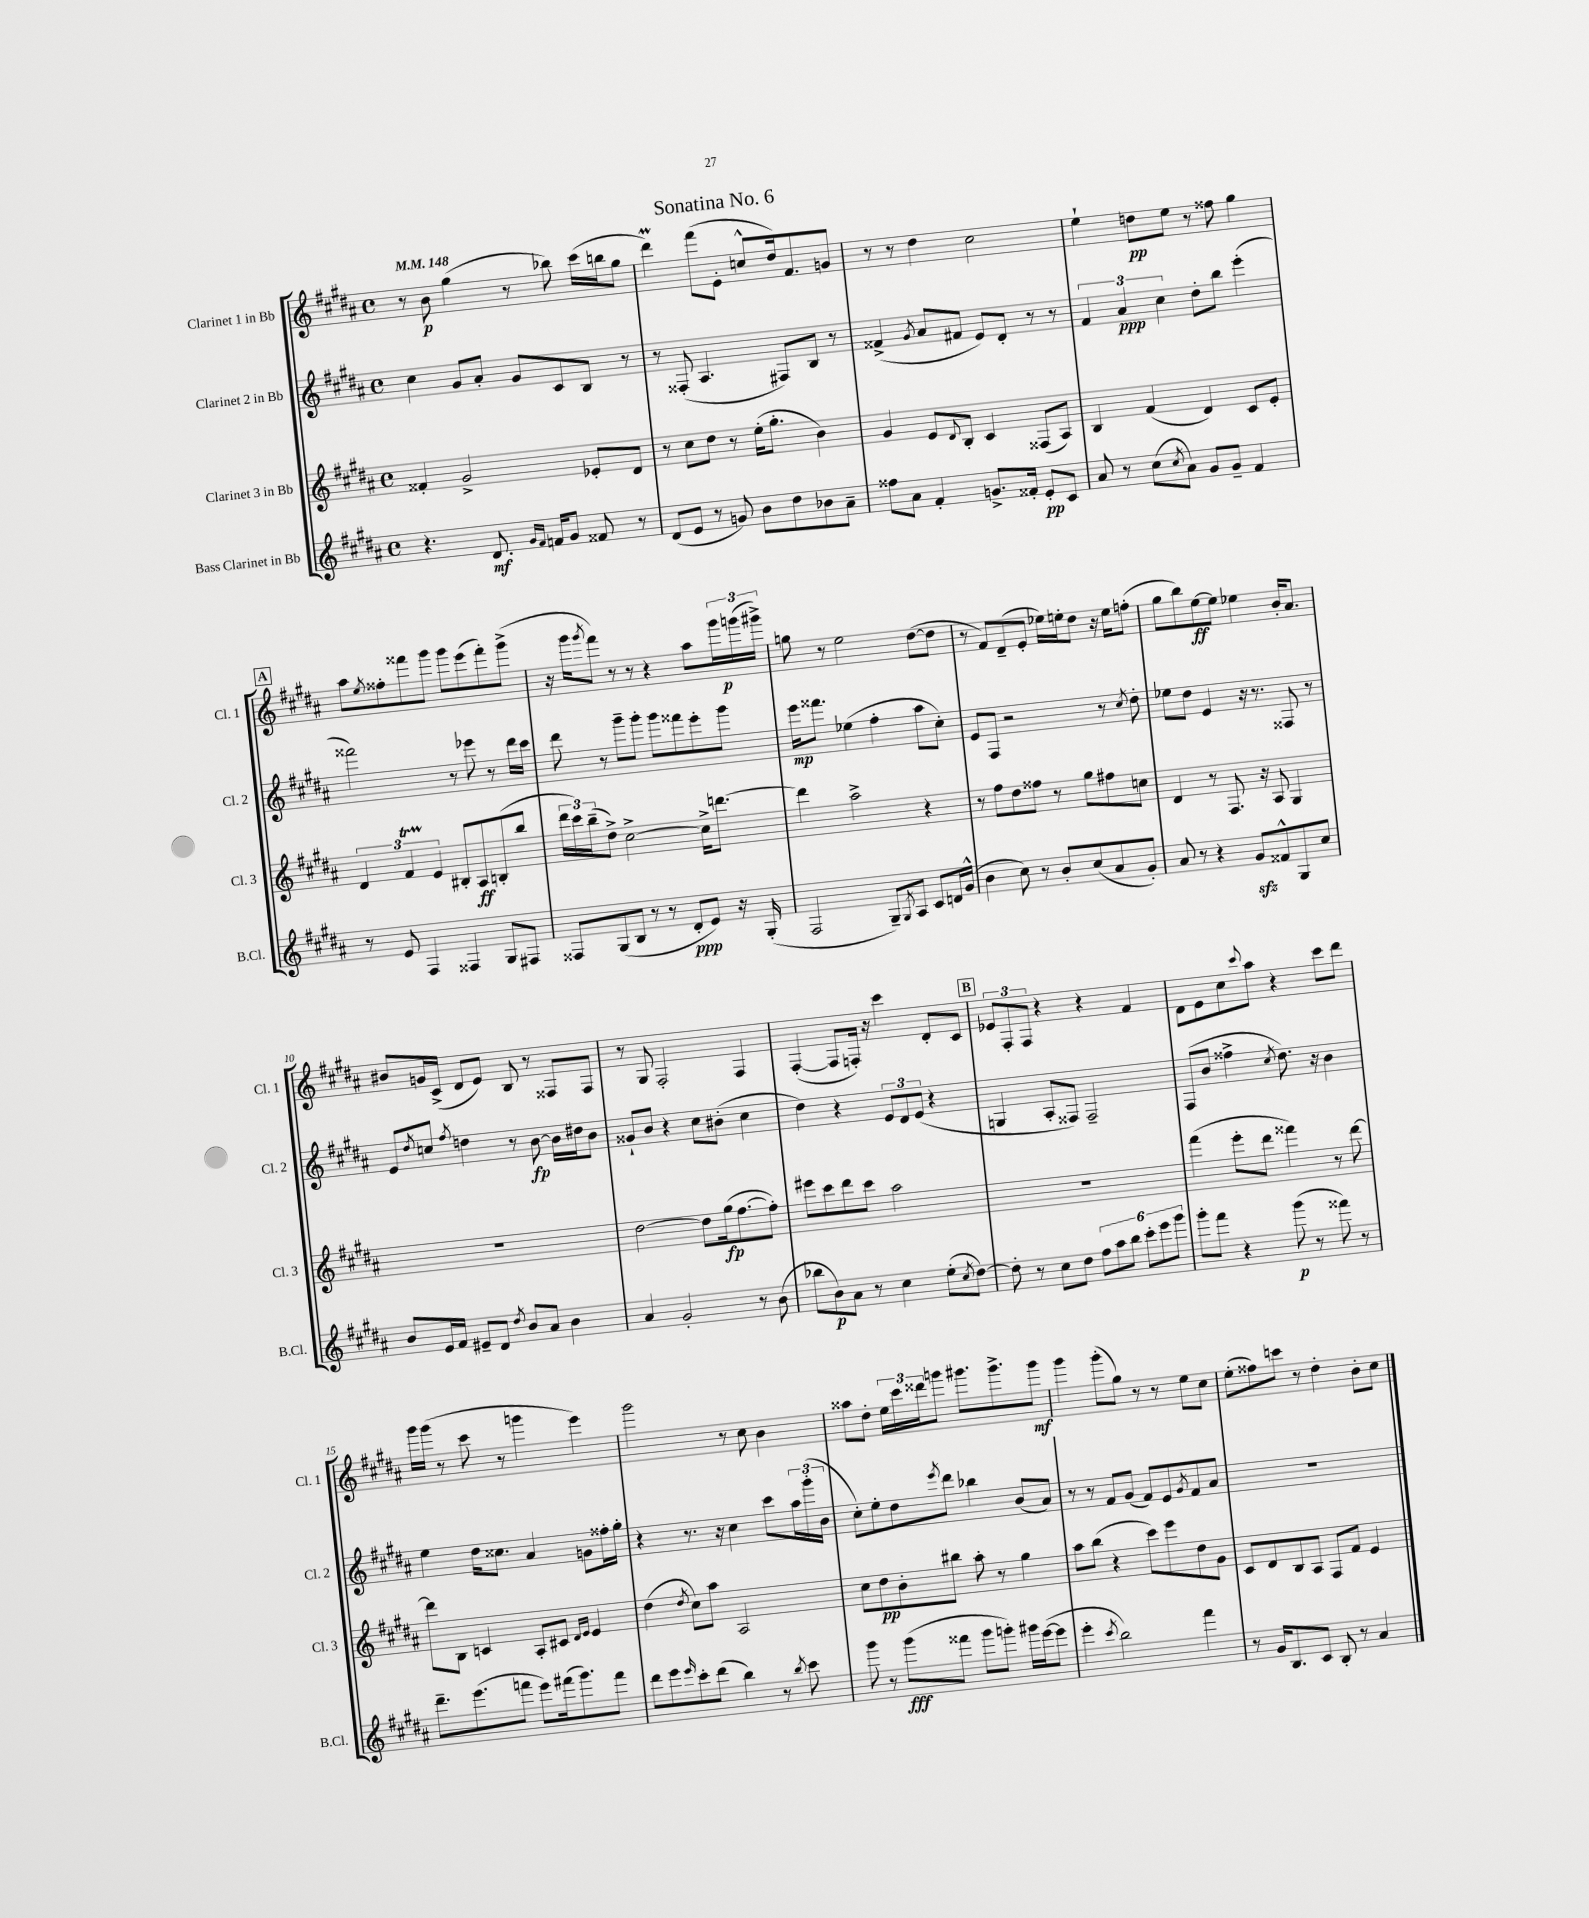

**kern	**dynam	**kern	**dynam	**kern	**dynam	**kern	**dynam
*part4	*part4	*part3	*part3	*part2	*part2	*part1	*part1
*staff4	*staff4	*staff3	*staff3	*staff2	*staff2	*staff1	*staff1
*I"Bass Clarinet in Bb	*	*I"Clarinet 3 in Bb	*	*I"Clarinet 2 in Bb	*	*I"Clarinet 1 in Bb	*
*I'B.Cl.	*	*I'Cl. 3	*	*I'Cl. 2	*	*I'Cl. 1	*
*clefG2	*	*clefG2	*	*clefG2	*	*clefG2	*
*k[f#c#g#d#a#]	*	*k[f#c#g#d#a#]	*	*k[f#c#g#d#a#]	*	*k[f#c#g#d#a#]	*
*M4/4	*	*M4/4	*	*M4/4	*	*M4/4	*
*met(c)	*	*met(c)	*	*met(c)	*	*met(c)	*
*MM148	*	*MM148	*	*MM148	*	*MM148	*
=1	=1	=1	=1	=1	=1	=1	=1
4.r	.	4f##X'/	.	4cc#\	.	8r	.
.	.	.	.	.	.	8b\	p
.	.	2g#^/	.	8g#/L	.	(4gg#\	.
8.d#/	mf	.	.	8a#'/J	.	.	.
.	.	.	.	8g#/L	.	8r	.
16qqg#/LL	.	.	.	.	.	.	.
16qqf#/JJ	.	.	.	.	.	.	.
16fn/KL	.	.	.	.	.	.	.
8g#/J	.	.	.	8c#/	.	8bb-X\)	.
8f##X/	.	8e-X'/L	.	8B/J	.	(16ccc#\LL	.
.	.	.	.	.	.	16bbn\J	.
8r	.	8d#/J	.	8r	.	8gg#\J	.
=2	=2	=2	=2	=2	=2	=2	=2
(8d#/L	.	8r	.	8r	.	4ddd#m\)	.
8e/J	.	8cc#\L	.	(8F##X'/	.	.	.
8r	.	8dd#\J	.	4.A#/	.	(8fff#\L	.
8gn/)	.	8r	.	.	.	8e'\J	.
8b\L	.	(16ee'\KL	.	.	.	8ccn^^/L	.
.	.	8.gg#'\J	.	.	.	.	.
8dd#\	.	.	.	8F#X/L)	.	16dd#/k)	.
.	.	.	.	.	.	8.f#/	.
8b-X\	.	4b\)	.	8B/J	.	.	.
8a#~\J	.	.	.	8r	.	8gn/J	.
=3	=3	=3	=3	=3	=3	=3	=3
8ff##X\L	.	4g#/	.	(4f##X^/	.	8r	.
8a#\J	.	.	.	.	.	8r	.
.	.	.	.	8qg#/	.	.	.
4f#'/	.	8e/L	.	8a#/L	.	4dd#\	.
.	.	8qqd#/	.	.	.	.	.
.	.	8B'/J	.	8f#X/J	.	.	.
8.gn^/L	.	4c#/	.	8e/L)	.	2cc#\	.
.	.	.	.	8d#'/J	.	.	.
16f##X'/Jk	.	.	.	.	.	.	.
8e'/L	pp	(8F##X/L	.	8r	.	.	.
8c#/J	.	8A#/J)	.	8r	.	.	.
=4	=4	=4	=4	=4	=4	=4	=4
8a#/	.	4B/	.	6f#/	.	4ee`\	.
8r	.	.	.	.	.	.	.
.	.	.	.	6a#/	ppp	.	.
(8cc#\L	.	(4f#/	.	.	.	8ddn\L	pp
.	.	.	.	6cc#\	.	.	.
8qcc#/	.	.	.	.	.	.	.
8a#\J)	.	.	.	.	.	8ee\J	.
8g#/L	.	4d#/)	.	8dd#'\L	.	8r	.
8g#~/J	.	.	.	8bb\J	.	8ff##X\	.
4f#/	.	8c#/L	.	(4eee'\	.	4gg#\	.
.	.	8e'/J	.	.	.	.	.
!!LO:LB:g=z
!!LO:REH:place=s1:t=A
=5	=5	=5	=5	=5	=5	=5	=5
8r	.	6d#/	.	2fff##X\)	.	8aa#\L	.
.	.	.	.	.	.	8qee/	.
8e/	.	.	.	.	.	8ff##X'\	.
.	.	6f#T/	.	.	.	.	.
4F#/	.	.	.	.	.	8fff##X\	.
.	.	6e/	.	.	.	.	.
.	.	.	.	.	.	8ggg#\J	.
4F##X/	.	8B#X'/L	.	8r	.	8ggg#\L	.
.	.	8A#/	ff	8eee-X\	.	(8eee\	.
8G#/L	.	(8Bn'/	.	8r	.	8fff##'\)	.
8F#X/J	.	8bb/J	.	16ddd#\LL	.	(8ggg#^\J	.
.	.	.	.	16ccc#\JJ	.	.	.
=6	=6	=6	=6	=6	=6	=6	=6
8F##X/L	.	24ddd#\LL	.	8ddd#\	.	16r	.
.	.	24ccc#\)	.	.	.	.	.
.	.	.	.	.	.	16ggg#\KL	.
.	.	(24bb~\J	.	.	.	.	.
.	.	.	.	.	.	8qggg#/	.
(8G#/	.	8dd#^\J)	.	8r	.	8fff#\J)	.
8B/J	.	[2cc#^\	.	8ggg#~\L	.	8r	.
8r	.	.	.	8ggg#'\J	.	8r	.
8r	.	.	.	8ggg#\L	.	4r	.
8d#'/L	ppp	.	.	8fff##X\	.	.	.
8e/J)	.	16cc#^\KL]	.	8eee'\	.	8aa#\L	.
.	.	[8.dddn\J	.	.	.	.	.
16r	.	.	.	8ggg#\J	.	24ggg#\L	.
.	.	.	.	.	.	(24gggn\	p
(16G#'/	.	.	.	.	.	.	.
.	.	.	.	.	.	24ggg#X^\JJ)	.
=7	=7	=7	=7	=7	=7	=7	=7
2F#/	.	4ddd\]	.	16eee\KL	mp	8ggn\	.
.	.	.	.	8.fff##X\J	.	.	.
.	.	.	.	.	.	8r	.
.	.	2aa#^\	.	(4ee-X\	.	2ee\	.
8G#~/L)	.	.	.	4ff#'\	.	.	.
8qG#/	.	.	.	.	.	.	.
8A#/J	.	.	.	.	.	.	.
8c#/L	.	4r	.	8aa#\L	.	([8dd#\L	.
16dn/L	.	.	.	8cc#'\J)	.	8dd#\J]	.
(16g#^^/JJ	.	.	.	.	.	.	.
=8	=8	=8	=8	=8	=8	=8	=8
4b\	.	8r	.	8e/L	.	8r	.
.	.	8ff#\L	.	8F#/J	.	8f#/L)	.
8cc#\)	.	8dd#\	.	2r	.	(8d#~/	.
8r	.	8ff##X\J	.	.	.	8e'/J	.
8b'/L	.	8r	.	.	.	16ee-X\LL)	.
.	.	.	.	.	.	16een'\J	.
(8cc#/	.	8gg#\L	.	.	.	8dd#\J	.
8a#/	.	8ff#X\	.	8r	.	16r	.
.	.	.	.	.	.	16ee\KL	.
.	.	.	.	8qcc#/	.	.	.
8g#'/J)	.	8ccn\J	.	8dd#'\	.	(8ffn'\J	.
=9	=9	=9	=9	=9	=9	=9	=9
8a#/	.	4d#/	.	8ee-X\L	.	8gg#\L	.
8r	.	.	.	8dd#\J	.	8bb\)	.
4r	.	8r	.	4e/	.	[8ee\	ff
.	.	8.F#/	.	.	.	8ee\J]	.
8g#zz/L	.	.	.	16r	.	4ee-X\	.
.	.	16r	.	8.r	.	.	.
8f##X^^/	.	8A#/	.	.	.	.	.
8G#/	.	4G#/	.	8F##X/	.	16b'/KL	.
.	.	.	.	.	.	8.a#/J	.
8cc#/J	.	.	.	8r	.	.	.
!!LO:LB:g=z
=10	=10	=10	=10	=10	=10	=10	=10
8b/L	.	1r	.	8e/L	.	8b#X/L	.
.	.	.	.	8qdd#/	.	.	.
16e/L	.	.	.	8ccn/J	.	16gn/L	.
16f#/JJ	.	.	.	.	.	(16c#^/JJ	.
.	.	.	.	8qff#/	.	.	.
8e#X~/L	.	.	.	4ddn\	.	8d#/L	.
8d#/J	.	.	.	.	.	8e/J)	.
8qdd#/	.	.	.	.	.	.	.
8b/L	.	.	.	8r	.	8B/	.
8a#/J	.	.	.	[8b\	fp	8r	.
4b\	.	.	.	16b\LL]	.	8F##X/L	.
.	.	.	.	16dd#X\J	.	.	.
.	.	.	.	8b\J	.	8F##/J	.
=11	=11	=11	=11	=11	=11	=11	=11
4a#/	.	[2dd#\	.	8g##X`/L	.	8r	.
.	.	.	.	8b/J	.	8G#/	.
2g#'/	.	.	.	4r	.	2F#'/	.
.	.	8dd#\L]	.	8cc#\L	.	.	.
.	.	(16gg#\k	fp	(8b#X'\J	.	.	.
.	.	[8.ff#\	.	.	.	.	.
8r	.	.	.	4cc#\	.	4F#/	.
(8b\	.	8ff#'\J])	.	.	.	.	.
=12	=12	=12	=12	=12	=12	=12	=12
8bb-X\L	.	8eee#X\L	.	4dd#\)	.	([4F#'/	.
8b\)	p	8ccc#\	.	.	.	.	.
8a#\J	.	8ddd#\	.	4r	.	8F#/L]	.
8r	.	8ccc#\J	.	.	.	16Fn'/Jk)	.
.	.	.	.	.	.	16r	.
4cc#\	.	2aa#\	.	12e/L	.	4ccc#\	.
.	.	.	.	12d#/	.	.	.
.	.	.	.	(12e/J	.	.	.
(8ee'\L	.	.	.	4r	.	8d#'/L	.
8qcc#/	.	.	.	.	.	.	.
[8dd#\J)	.	.	.	.	.	8c#/J	.
!!LO:REH:place=s1:t=B
=13	=13	=13	=13	=13	=13	=13	=13
8dd#'\]	.	1r	.	4Gn/	.	12e-X/L	.
.	.	.	.	.	.	12F#'/	.
8r	.	.	.	.	.	.	.
.	.	.	.	.	.	12F#/J	.
8cc#\L	.	.	.	8A#'/L	.	4r	.
8dd#\J	.	.	.	8F##X/J)	.	.	.
12ff#\L	.	.	.	2F##~/	.	4r	.
12aa#\	.	.	.	.	.	.	.
12bb\J	.	.	.	.	.	.	.
12ccc#'\L	.	.	.	.	.	4f#/	.
12eee\	.	.	.	.	.	.	.
12ggg#\J	.	.	.	.	.	.	.
=14	=14	=14	=14	=14	=14	=14	=14
8ggg#'\L	.	(4fff#\	.	(8F#/L	.	8d#\L	.
8fff#\J	.	.	.	8b/J	.	8e\	.
4r	.	8eee'\L	.	4ff##X^\	.	8cc#\	.
.	.	.	.	.	.	8qqccc#/	.
.	.	8ddd#\J	.	.	.	8aa#\J	.
.	.	.	.	8qcc#/	.	.	.
(8ggg#\	p	4fff##X\)	.	8.dd#\)	.	4r	.
8r	.	.	.	.	.	.	.
.	.	.	.	16r	.	.	.
8fff##X\)	.	8r	.	4b\	.	8ccc#\L	.
8r	.	[8ddd#\	.	.	.	8ddd#\J	.
!!LO:LB:g=z
=15	=15	=15	=15	=15	=15	=15	=15
8.ddd#~\L	.	8ddd#\L]	.	4ee\	.	16ggg#\LL	.
.	.	.	.	.	.	(16ggg#\JJ	.
.	.	8B\J	.	.	.	8r	.
(8.eee\	.	.	.	.	.	.	.
.	.	4cn/	.	16dd#\KL	.	8ccc#\	.
.	.	.	.	8.cc##X\J	.	.	.
8fffn\J	.	.	.	.	.	8r	.
8eee\L)	.	8A#'/L	.	4a#/	.	4gggn\	.
(16fff#X\k	.	8c#X/J	.	.	.	.	.
8.ggg#\)	.	.	.	.	.	.	.
.	.	16qqd#/LL	.	.	.	.	.
.	.	16qqe/JJ	.	.	.	.	.
.	.	4e/	.	8gn\L	.	4eee\)	.
8fff#\J	.	.	.	16ff##X'\L	.	.	.
.	.	.	.	16gg#'\JJ	.	.	.
=16	=16	=16	=16	=16	=16	=16	=16
8ddd#\L	.	(4dd#\	.	4r	.	2ggg#\	.
8eee\	.	.	.	.	.	.	.
16qqeee/	.	8qdd#/	.	.	.	.	.
8ccc#'\	.	8cc#\L)	.	8.r	.	.	.
(8ddd#\J	.	8aa#\J	.	.	.	.	.
.	.	.	.	16r	.	.	.
4bb\)	.	2A#/	.	4cc#\	.	8r	.
.	.	.	.	.	.	8cc#\	.
8r	.	.	.	8ccc#\L	.	4b\	.
8qbb/	.	.	.	.	.	.	.
8ccc#\	.	.	.	24aa#\L	.	.	.
.	.	.	.	(24ggg#'\	.	.	.
.	.	.	.	24b\JJ	.	.	.
=17	=17	=17	=17	=17	=17	=17	=17
8ggg#\	.	8cc#\L	.	8cc#'\L)	.	8aa##X\L	.
8r	.	8dd#\	pp	8ee'\	.	8dd#'\J	.
(8ggg#\L	fff	8b'\	.	8dd#\	.	24ee\LL	.
.	.	.	.	.	.	24ccc#\	.
.	.	.	.	.	.	24ddd##X\J	.
.	.	.	.	8qeee/	.	.	.
8fff##X\J	.	8bb#X\J	.	8ddd#\J	.	8gggn\J	.
8ggg#\L	.	8aa#'\	.	4bb-X\	.	8.ggg#X\L	.
8gggn'\J)	.	8r	.	.	.	.	.
.	.	.	.	.	.	8.ggg#^\	.
16ggg#X\LL	.	4gg#\	.	(8b/L	.	.	.
([16eee\J	.	.	.	.	.	.	.
8eee\J]	.	.	.	8a#/J)	.	8ggg#\J	mf
=18	=18	=18	=18	=18	=18	=18	=18
4eee'\	.	8aa#\L	.	8r	.	4ggg#\	.
.	.	(8bb\J	.	8r	.	.	.
8qccc#/	.	.	.	.	.	.	.
2bb\)	.	4r	.	8f#/L	.	(8ggg#'\L	.
.	.	.	.	(8g#/J	.	8gg#\J)	.
.	.	8ccc#\L)	.	8f#/L)	.	8r	.
.	.	8eee\	.	8e/	.	8r	.
.	.	.	.	8qg#/	.	.	.
4fff#\	.	8dd#\	.	8f#/	.	8ee\L	.
.	.	8g#\J	.	8a#/J	.	8cc#\J	.
=19	=19	=19	=19	=19	=19	=19	=19
8r	.	8c#/L	.	1r	.	(8ee'\L	.
16g#/KL	.	8d#/	.	.	.	8ff##X\)	.
8.B/	.	.	.	.	.	.	.
.	.	8B/	.	.	.	8cccn\J	.
8c#/J	.	8A#/J	.	.	.	8r	.
8B'/	.	8F#/L	.	.	.	4dd#'\	.
8r	.	8f#/J	.	.	.	.	.
4a#/	.	4e/	.	.	.	8b'\L	.
.	.	.	.	.	.	8cc#\J	.
==	==	==	==	==	==	==	==
*-	*-	*-	*-	*-	*-	*-	*-
